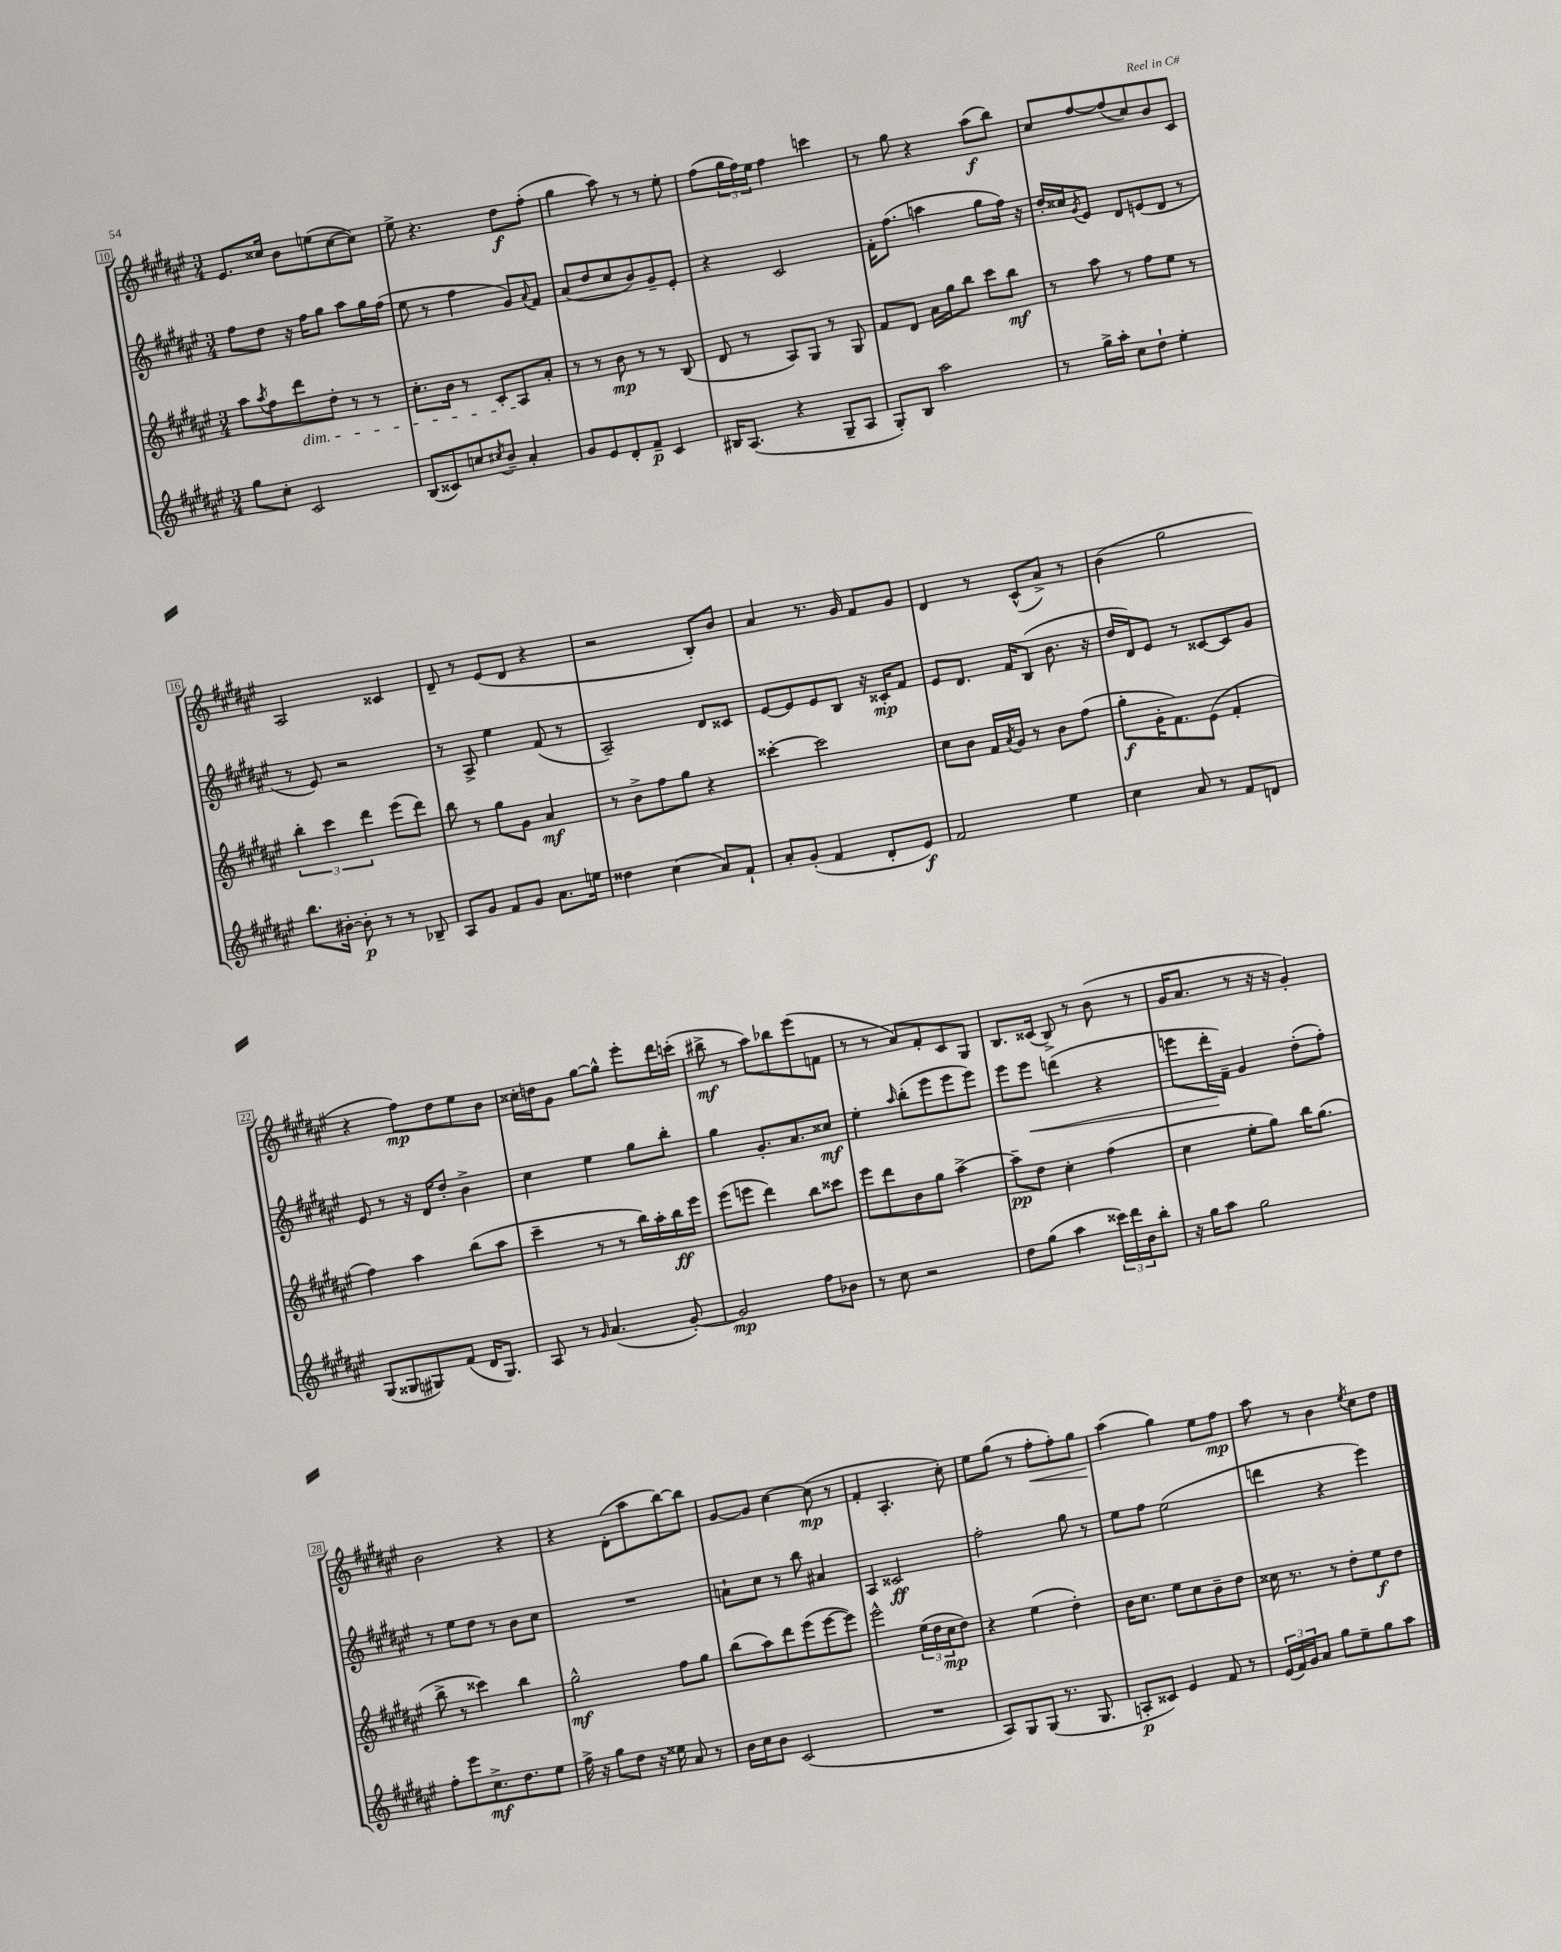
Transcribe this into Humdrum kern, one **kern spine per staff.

**kern	**kern	**kern	**kern
*staff4	*staff3	*staff2	*staff1
*clefG2	*clefG2	*clefG2	*clefG2
*k[f#c#g#d#a#e#]	*k[f#c#g#d#a#e#]	*k[f#c#g#d#a#e#]	*k[f#c#g#d#a#e#]
*M3/4	*M3/4	*M3/4	*M3/4
8gg#\L	8aa#\L	8ff#\L	8.e#/L
.	8qaa#/	.	.
8cc#'\J	8ff#\	8dd#\J	.
.	.	.	16cc##/Jk
2c#/	8ddd#\	16r	8b\L
.	.	16ff#\LK	.
.	8dd#'\J	8gg#\J	(8ee\
.	8r	8aa#\L	[8cc##\
.	8r	16gg#\L	8cc##\]J)
.	.	(16ff#\JJ	.
=	=	=	=
(8B/L	8.cc#'\L	8ee#\	8ee#^\
8c##/)	.	8r	4.r
.	16b\Jk	.	.
8cc/	8r	4ff#\	.
8qcc#/	.	.	.
8b~/J	8c#'/L	.	.
4a#'/	8A#/	8g#/L)	8dd#\L
.	.	8qqa#/	.
.	8a#'/J	8f#/J	(8ff#'\J
=	=	=	=
8g#/L	8r	(8a#/L	4gg#\
8e#/	8r	8dd#/	.
8d#'/	8b\	8cc#/	8aa#\)
8f#~/J	8r	8b/)	8r
4c#/	8r	8g#~/	8r
.	(8B/	8e#'/J	8ee#'\
=	=	=	=
16B#/LK	8d#/	4r	(8ff#\L
(8.A#/J	.	.	.
.	8r	.	24gg#\L
.	.	.	24ff#\)
.	.	.	24ee#\JJ
4r	8A#/L)	2c#/	4ff#\
.	8G#/J	.	.
8G#~/L	8r	.	4ccc\
8A#/J	8G#/	.	.
=	=	=	=
8G#'/L)	8f#/L	16f#'\LK	8r
.	.	(8.ff#\J	.
8B/J	8d#/J	.	8gg#\
2aa#\	16a#\LL	4aa\	4r
.	16gg#\J	.	.
.	8bb\J	.	.
.	8ccc#\L	8gg#\L	(8aa#\L
.	8bb\J	16ff#\Jk)	8bb\J)
.	.	16r	.
=	=	=	=
8r	8r	16dd#'/LL	8cc#/L
.	.	16cc##/J	.
.	.	8qg#/	.
16gg#^\LL	8aa#\	8e#/J	[8ff#/
16aa#'\JJ	.	.	.
8cc#\L	8r	8d#/L	(8ff#/]
8dd#`\J	8ff#\L	(8e/	8cc#/)
4ee#'\	8ee#\J	8d#/J	8b/
.	8r	8r	8c#/J
=	=	=	=
8.bb\L	6bb'\	8r	2A#/
.	.	8e#/)	.
.	6ccc#\	.	.
[16b#'\Jk	.	.	.
8b#'\]	.	2r	.
.	6ddd#\	.	.
8r	.	.	.
8r	(8eee#\L	.	4c##/
8B-~/	8ddd#\J)	.	.
=	=	=	=
8A#/L	8bb\	8r	8d#~/
8g#/J	8r	8A#^/	8r
8f#/L	8gg#\L	4ee#\	(8e#/L
8g#/J	8g#\J	.	8d#/J
8.a#\L	4a#/	(8f#/	4r
.	.	8r	.
16ee\Jk	.	.	.
=	=	=	=
4dd##\	8r	2A#~/)	2r
.	8b^\L	.	.
(4cc#\	8ff#\	.	.
.	8gg#\J	.	.
8a#/L)	4r	8d#/L	8B'/L)
8f#`/J	.	8c##/J	8b/J
=	=	=	=
8a#'/L	[4ccc##'\	[8e#/L	4a#/
(8g#'/J	.	8e#/]	.
4f#/	2ccc##\]	8e#/	8.r
.	.	8B/J	.
.	.	.	16g#/
8d#'/L	.	16r	8f#/L
.	.	16c##'/LK	.
8e#/J)	.	8f#/J	8g#/J
=	=	=	=
2f#/	8cc#\L	8e#/L	4d#/
.	8b\J	8.d#/J	.
.	16f#/LL	.	8r
.	8qa#/	.	.
.	16g#/JJ	16f#/LK	.
.	8r	(8B/J	(8c#^^/L
4ee#\	8b\L	8.b\	8a#^/J)
.	(8ff#\J	.	8r
.	.	16r	.
=	=	=	=
4cc#\	8gg#'\L	16dd#/LL	(4b\
.	.	16d#/J)	.
.	16g#'\K	8e#/J	.
.	8.f#\)	.	.
8a#/	.	8r	2gg#\
8r	(8e#\J	[8c##/L	.
8f#/L	4f#'/	8c##/]	.
8d/J	.	8g#/J	.
=	=	=	=
(8G#/L	4ff#\)	8e#/	4r
8G##/	.	8r	.
8G#/)	4aa#\	16r	8ff#\L)
.	.	16d#/LK	.
(8f#/J	.	8dd#'/J	8dd#\
16d#/LK	(8bb\L	4b^\	8ee#\
8.G#/J)	.	.	.
.	8aa#\J	.	8b\J
=	=	=	=
8A#/	4ccc#~\	4cc#\	16cc##'\LL
.	.	.	16dd\J
8r	.	.	8g#\J
16qqg#/	.	.	.
(4.a#/	8r	4ee#\	[8gg#\L
.	8r	.	8gg#^^\]J
.	16bb\LL)	8gg#\L	8eee#'\L
.	16aa#'\	.	.
[8g#'/)	16bb\	8bb'\J	16ddd#\L
.	16eee#\JJ	.	(16ccc'\JJ
=	=	=	=
2g#/]	(8eee#\L	4gg#\	8bb#^\
.	8eee\J	.	8r
.	4ddd#\)	8.g#'/L	8aa#\L)
.	.	.	8bb-\
.	.	8.a#/	.
8ff#\L	8bb\L	.	(8eee#\
8b-\J	8ccc##\J	8cc##/J	8f\J
=	=	=	=
8r	8eee#\L	4ee#'\	8r
8cc#\	8ddd#\	.	8r
.	.	16qqaa#/	.
2r	8b\	(8bb'\L	8a#/L)
.	8gg#\J	8eee#\	8f#'/
.	[4aa#^\	8eee#\	8c#/
.	.	8eee#\J)	8G#/J
=	=	=	=
8dd#\L	8aa#~\]L	8eee#\L	8.B/L
(8gg#\J	8dd#\J	8eee#\J	.
.	.	.	(16c##/Jk
4aa#\	4cc#'\	(4ddd\	8B^/)
.	.	.	8r
24ccc##\LL)	(4ff#\	4r	(8b\
24ddd#\	.	.	.
24b\J	.	.	.
8bb'\J	.	.	8r
=	=	=	=
16r	4cc#\	8eee\L	16g#/LK
16gg#\LK	.	.	8.a#/J
8aa#\J	.	16ddd#'\L	.
.	.	16f#~\JJ)	.
2gg#\	8ee#'\L	4g#/	8r
.	8gg#\J)	.	16r
.	.	.	16r
.	16bb\LK	(8dd#'\L	4g#'/)
.	(8.gg#\J	.	.
.	.	8ff#'\J)	.
=	=	=	=
8ff#'\L	8bb^\	8r	2b\
8eee#\	8r	8ee#\L	.
8.cc#^\	4ccc##\)	8dd#\J	.
.	.	8r	.
8.dd#\	.	.	.
.	4bb\	8b\L	4r
8ee#\J	.	8cc#\J	.
=	=	=	=
16ff#^\	2gg#^^\	2.r	4r
16r	.	.	.
8gg#\L	.	.	.
8dd#\J	.	.	(8d#'\L
16r	.	.	8aa#\
16ee##\	.	.	.
8a#/	8ff#\L	.	[8bb\)
8r	8gg#\J	.	8bb\]J
=	=	=	=
16b\LL	(8bb\L	8a`\L	[8g#/L
16cc#\J	.	.	.
8b\J	8aa#\)	8cc#\J	8g#/]J
(2c#/	8ddd#\	8r	[4cc#\
.	(8eee#\	8bb\	.
.	[8eee#\	4a#/	(8cc#\]
.	8eee#\]J)	.	8r
=	=	=	=
2.r	2eee#^^\	4A#/	4f#'/
.	.	2c##/	4.A#'/
.	(24ee#\LL	.	.
.	24dd#\	.	.
.	24cc#\J	.	.
.	8dd#\J)	.	8cc#'\)
=	=	=	=
8A#/L)	4r	2ff#'\	8ee#\L
8G#/	.	.	(8gg#\J
(8G#/J	(4ee#\	.	8r
8.r	.	.	8ff#'\L
.	4dd#'\)	8gg#\	8ff#'\)
8.G#/	.	.	.
.	.	8r	8gg#\J
=	=	=	=
8A'/L	16b\LK	8ee#\L	(4aa#\
.	8.cc#\J	.	.
8c##/J)	.	8ff#\J	.
4e#/	8ee#\L	(2ee#\	4gg#\)
.	8cc#\	.	.
8f#/	8b~\	.	8ee#\L
8r	8dd#\J	.	8ff#\J
=	=	=	=
(24e#/LL	16cc##\	4ddd\	8aa#\
24f#/)	.	.	.
.	8.r	.	.
24g#/J	.	.	.
8a#/J	.	.	8r
8gg#\L	8r	4r	4b\
8ee#~\	8dd#'\L	.	.
.	.	.	8qee#/
8gg#\	8ee#\	4eee#\)	8cc#\L
8aa#\J	8dd#\J	.	8dd#\J
==	==	==	==
*-	*-	*-	*-
